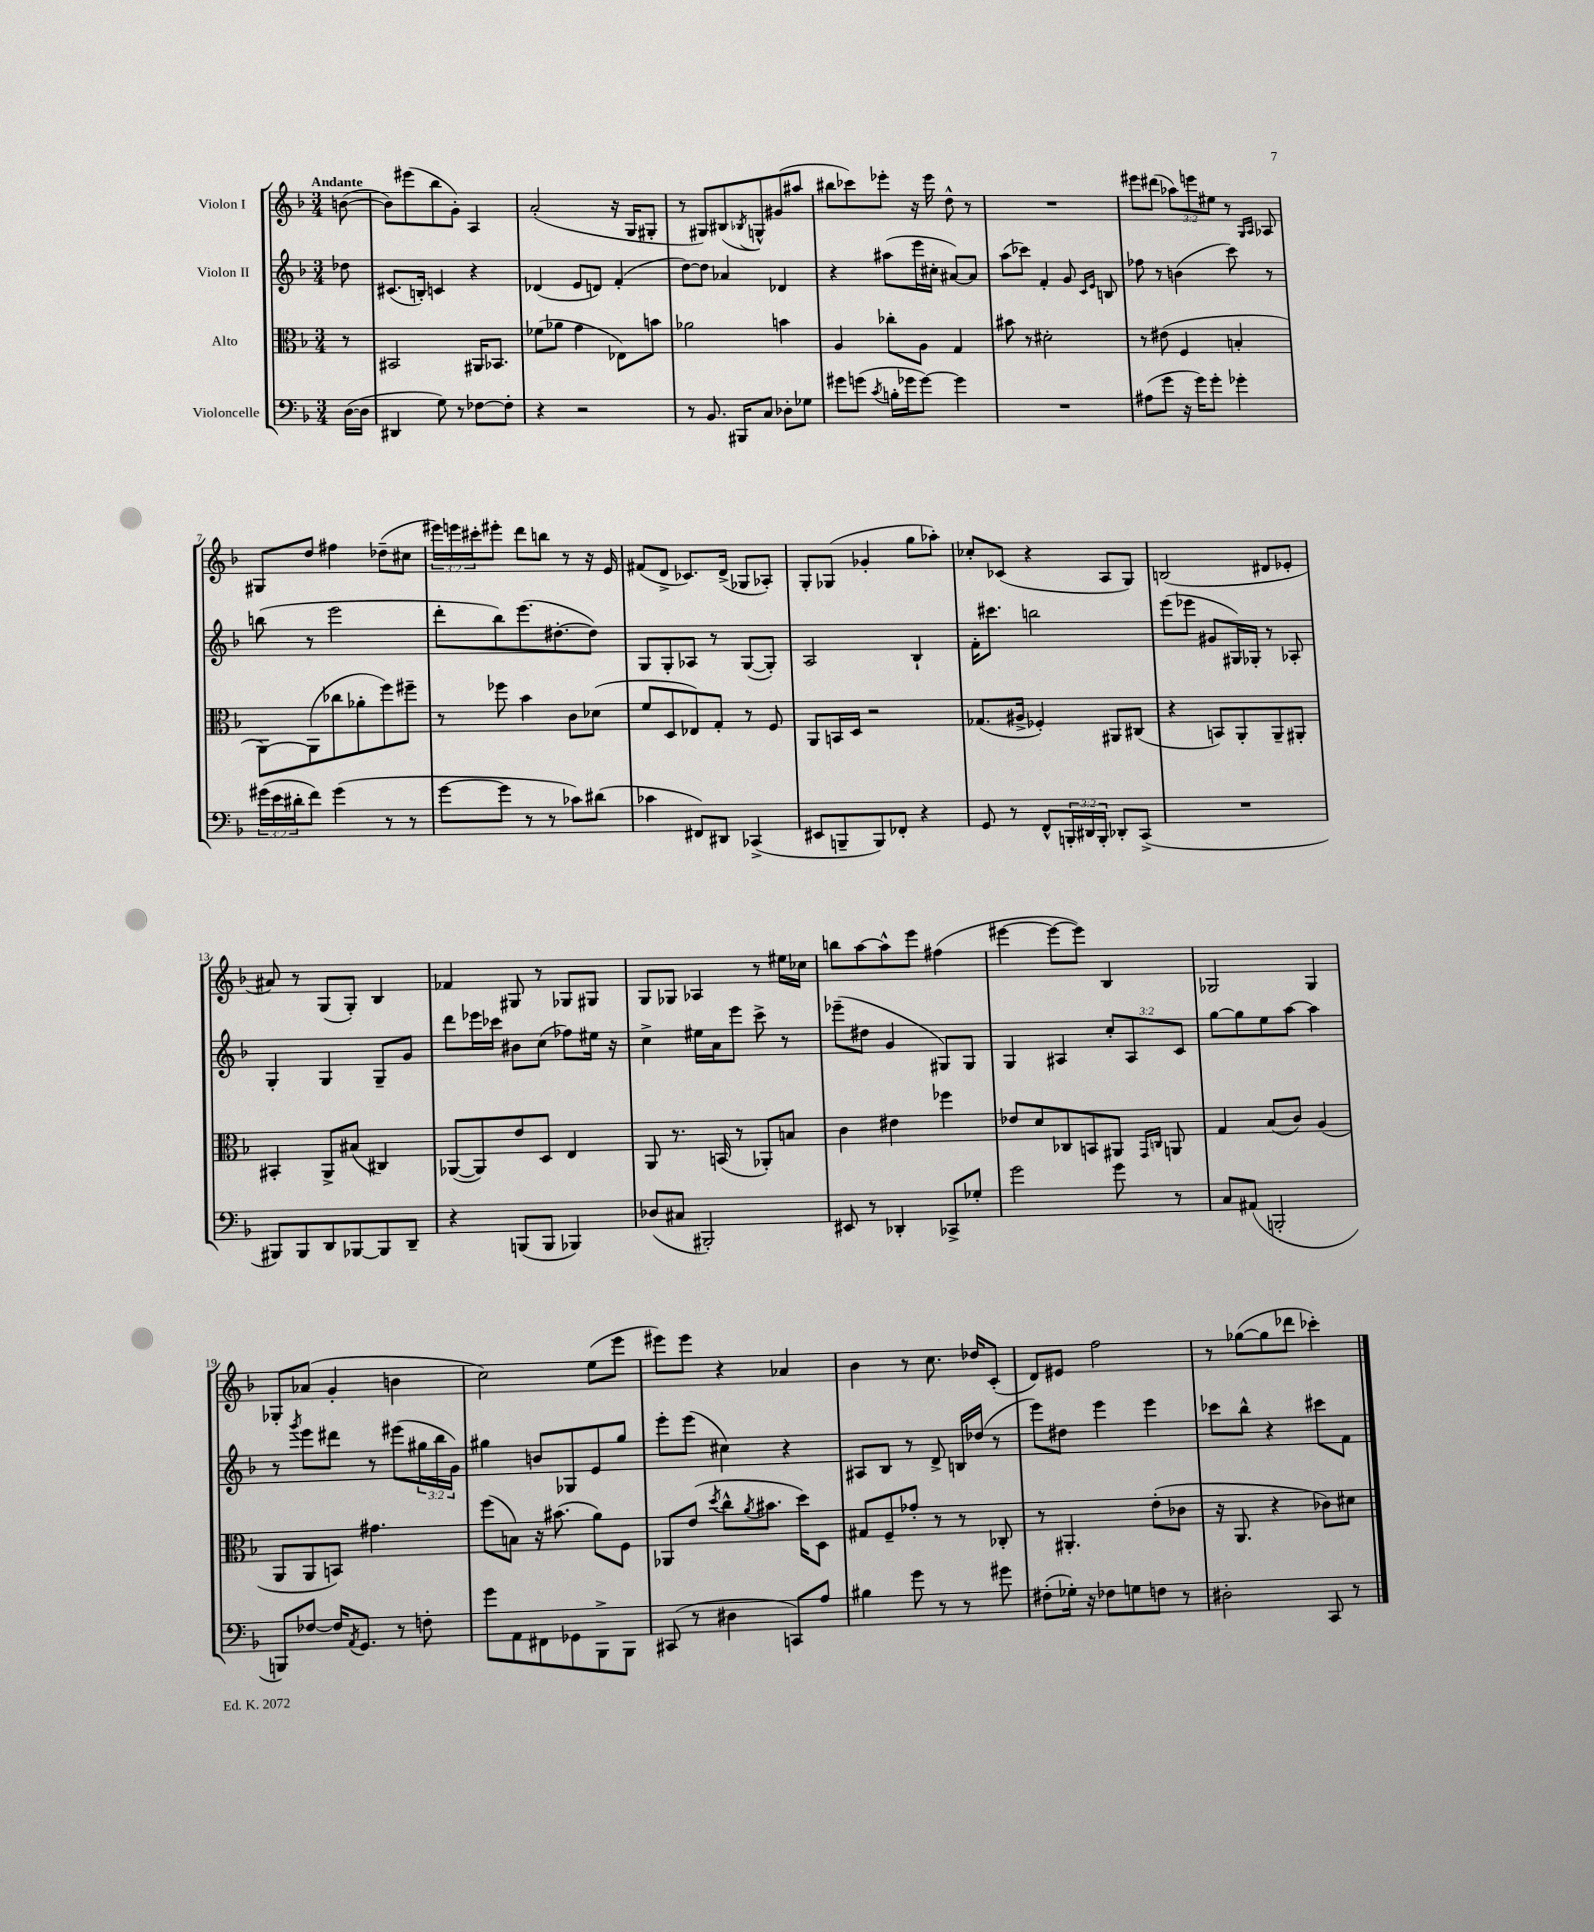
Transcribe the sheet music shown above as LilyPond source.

<<
\new StaffGroup <<
\new Staff = "s0" \with { instrumentName = "Violon I" } {
    \clef treble \key f \major \numericTimeSignature \time 3/4 \override Staff.TupletNumber.text = #tuplet-number::calc-fraction-text \partial 8 \tempo "Andante"
    b'8~( |
    b'8) eis'''8( bes''8 g'8-.) a4 |
    a'2-.( r16 g16 gis8-. |
    r8 gis8) bis8( \acciaccatura { bes8 } g8-^) gis'8( ais''8 |
    bis''8 ces'''8) ees'''8-. r16 ees'''16 d''8-^ r8 |
    R2. |
    eis'''8 dis'''8( \tuplet 3/2 { aes''8) e'''8 eis''8 } r8 \grace { g16 a16 } aes8 |
    gis8 d''8 fis''4 des''8--( cis''8 |
    \tuplet 3/2 { eis'''16) e'''16 cis'''16-. } eis'''8-. d'''8 b''8 r8 r16 e'16 |
    fis'8( d'8-> ces'8.) d'16->( ges8 aes8-.) |
    g8-. ges8( ges'4-. g''8 aes''8-.) |
    ces''8-. ces'8( r4 a8 g8) |
    b2( dis'8 ees'8-. |
    ais'8) r8 g8( g8-.) bes4 |
    fes'4 gis8 r8 ges8 gis8 |
    g8 ges8 aes4 r8 eis''16 ces''16 |
    b''8 a''8~ a''8-^ e'''8 fis''4( |
    eis'''4~ eis'''8~ eis'''8) bes4 |
    ges2 ges4 |
    ges8-. aes'8( g'4-. b'4 |
    c''2) e''8( e'''8 |
    eis'''8) eis'''8 r4 aes'4 |
    bes'4 r8 c''8. des''16 c'8-.( |
    d'8) eis'8 f''2 |
    r8 ges''8~( ges''8 des'''8 ces'''4-.) \bar "|." |
}
\new Staff = "s1" \with { instrumentName = "Violon II" } {
    \clef treble \key f \major \numericTimeSignature \time 3/4 \override Staff.TupletNumber.text = #tuplet-number::calc-fraction-text \partial 8
    des''8 |
    cis'8.( b16-.) c'4 r4 |
    des'4( e'8 d'8) f'4-.( |
    d''8~) d''8 aes'4 des'4 |
    r4 ais''8( e'''16 cis''16-. ais'8~) ais'8 |
    a''8( ces'''8) f'4-. g'8 \grace { c'16 e'16 } b8 |
    fes''8 r8 b'4( c'''8) r8 |
    b''8( r8 e'''2 |
    d'''8-. bes''8) e'''8.( dis''8.~-. dis''8) |
    g8 g8-. aes8 r8 g8~( g8-.) |
    a2 bes4-! |
    f'16-. cis'''8. b''2 |
    e'''8( ees'''8 gis'8 gis16) ges16-. r8 aes8-. |
    g4-. g4 g8-- g'8 |
    d'''8 ees'''16 ces'''16 bis'8 c''8( fes''8) eis''16 r16 |
    c''4-> eis''16 a'16 e'''8 c'''8-> r8 |
    ees'''8--( dis''8 g'4 gis8) gis8 |
    g4 ais4 \tuplet 3/2 { c''8-. ais8 c'8 } |
    g''8~ g''8 e''8 a''8~ a''4 |
    r8 \acciaccatura { g'''8 } e'''8 dis'''8 r8 eis'''8( \tuplet 3/2 { gis''16 bes''16 g'16) } |
    gis''4 b'8 ges8 e'8 gis''8 |
    e'''8-. e'''8( cis''4) r4 |
    ais8 bes8 r8 d'8-> b16 des''16( r8 |
    e'''8) dis''8 e'''4 e'''4 |
    ces'''8 bes''8-^ r4 cis'''8 f'8 \bar "|." |
}
\new Staff = "s2" \with { instrumentName = "Alto" } {
    \clef alto \key f \major \numericTimeSignature \time 3/4 \partial 8
    r8 |
    bis,2 ais,16 bes,8. |
    fes'8( aes'8 g'4 ees8) b'8 |
    aes'2 b'4 |
    a4 ces''8-. a8 g4 |
    bis'8 r8 dis'2-. |
    r8 eis'8( f4 b4-. |
    a,8~) a,8( ces''8 aes'8-. f''8) fis''8-- |
    r8 fes''8 bes'4 c'8 des'8( |
    f'8 d8 ees8) g8-. r8 f8 |
    a,8 b,16 d16 r2 |
    ges8.( ais16-> fes4-.) ais,8 cis8( |
    r4 b,8) a,8-. a,8-- ais,8-. |
    bis,4-. a,8-> bis8( cis4) |
    aes,8~( aes,8) e'8 d8 e4 |
    a,8 r8. b,16( r8 aes,8-.) b8 |
    c'4 eis'4 fes''4 |
    ees'8 d'8 ces8 b,8 ais,8 \grace { g,16 c16 } a,8 |
    g4 bes8( c'8) a4( |
    a,8 a,8 b,8) gis'4. |
    f''8( b8) r16 bis'8.( a'8) f8 |
    aes,8 e'8( \acciaccatura { d''8 } c''8-^ \acciaccatura { a'8 } bis'8. d''16) d8 |
    gis8 f8-- ges'8-. r8 r8 ces8-. |
    r8 ais,4.-. e'8-.( ces'8 |
    r16 a,8. r4 ces'8) dis'8 \bar "|." |
}
\new Staff = "s3" \with { instrumentName = "Violoncelle" } {
    \clef bass \key f \major \numericTimeSignature \time 3/4 \override Staff.TupletNumber.text = #tuplet-number::calc-fraction-text \partial 8
    d16~( d16 |
    dis,4 g8) r8 fes8~ fes8-. |
    r4 r2 |
    r8 bes,8. bis,,16 c8 des8-. ges8 |
    gis'8 g'8( \acciaccatura { c'8 } b16-. ges'16 ges'8~) ges'4 |
    R2. |
    ais8( g'8 r16 g'16) g'8-. ges'4-. |
    \tuplet 3/2 { gis'16( e'16 dis'16-. } f'8) gis'4( r8 r8 |
    g'8~ g'8 r8 r8 ces'8) dis'8( |
    ces'4 fis,8) dis,8 ces,4->( |
    eis,8 b,,8-- b,,8) fes,8-. r4 |
    g,8 r8 f,8-^ \tuplet 3/2 { b,,16-. dis,16 b,,16-. } des,8-. c,8->( |
    R2. |
    bis,,8) bis,,8 d,8 bes,,8~ bes,,8 d,8-- |
    r4 b,,8( b,,8 bes,,4) |
    des8( cis8 bis,,2-.) |
    eis,8 r8 des,4-. ces,8-> ges8-. |
    g'2 g'8 r8 |
    c8 ais,8( b,,2-. |
    b,,8) fes8~ fes16 \acciaccatura { a,8 } g,8. r8 f8-. |
    g'8 a,8 fis,8 ges,8 bes,,8-> bes,,8 |
    cis,8( r8 dis4 c,8) a8 |
    bis4 g'8 r8 r8 gis'8 |
    fis8-.( ges16-.) r16 fes8 g8 f8 r8 |
    dis2-. c,8 r8 \bar "|." |
}
>>
>>
